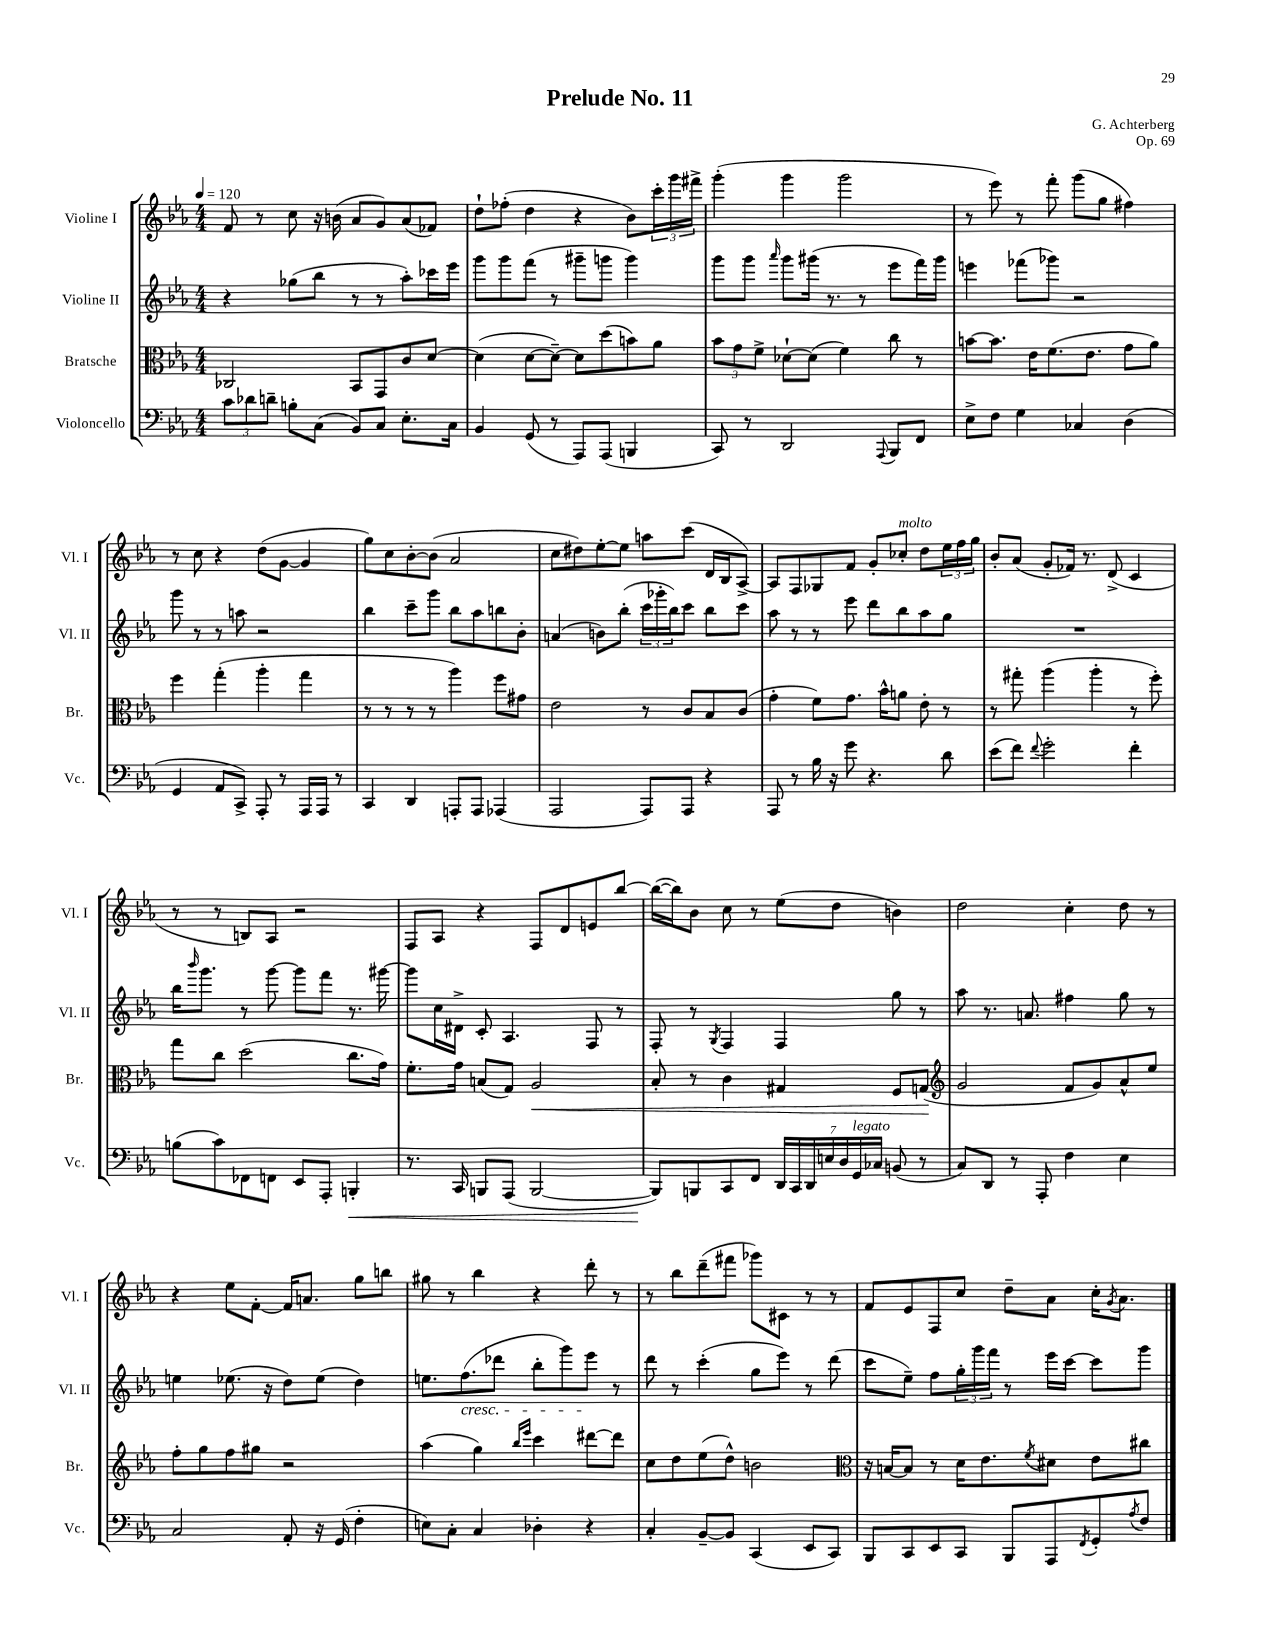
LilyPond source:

\header { title = "Prelude No. 11" composer = "G. Achterberg" opus = "Op. 69" }
<<
\new StaffGroup <<
\new Staff = "s0" \with { instrumentName = "Violine I" shortInstrumentName = "Vl. I" } {
    \clef treble \key ees \major \numericTimeSignature \time 4/4 \tempo 4 = 120
    f'8 r8 c''8 r16 b'16( aes'8 g'8) aes'8( fes'8) |
    d''8-! fes''8-.( d''4 r4 bes'8) \tuplet 3/2 { c'''16-. g'''16 fis'''16-> } |
    g'''4-.( g'''4 g'''2 |
    r8 ees'''8) r8 f'''8-. g'''8( g''8 fis''4) |
    r8 c''8 r4 d''8( g'8~ g'4 |
    g''8) c''8 bes'8~-. bes'8( aes'2 |
    c''8 dis''8) ees''8~-. ees''8 a''8 c'''8( d'16 bes16 aes8~->) |
    aes8 f8 ges8 f'8 g'8-. ces''8-.^\markup { \italic "molto" } d''8 \tuplet 3/2 { ees''16 f''16 g''16 } |
    bes'8-. aes'8( g'8-. fes'16) r8. d'8->( c'4 |
    r8 r8 b8) aes8 r2 |
    f8 aes8 r4 f8 d'8 e'8 bes''8~ |
    bes''16~( bes''16) bes'8 c''8 r8 ees''8( d''8 b'4) |
    d''2 c''4-. d''8 r8 |
    r4 ees''8 f'8~-. f'16 a'8. g''8 b''8 |
    gis''8 r8 bes''4 r4 d'''8-. r8 |
    r8 bes''8 d'''8--( fis'''8 ges'''8) cis'8 r8 r8 |
    f'8 ees'8 f8 c''8 d''8-- aes'8 c''16-. \acciaccatura { g'8 } aes'8. \bar "|." |
}
\new Staff = "s1" \with { instrumentName = "Violine II" shortInstrumentName = "Vl. II" } {
    \clef treble \key ees \major \numericTimeSignature \time 4/4
    r4 ges''8( bes''8 r8 r8 aes''8-.) ces'''16 ees'''16 |
    g'''8 g'''8 f'''8( r8 gis'''8-- g'''8 g'''4) |
    g'''8 g'''8 \grace { aes'''16 } g'''8 gis'''16( r8. r8 ees'''8 f'''16) gis'''16 |
    e'''4 fes'''8( ges'''8) r2 |
    g'''8 r8 r8 a''8 r2 |
    bes''4 c'''8-- g'''8 bes''8 aes''8 b''8 bes'8-. |
    a'4( b'8) bes''8-.( \tuplet 3/2 { c'''16 ges'''16-. bes''16) } c'''8 bes''8 c'''8 |
    aes''8 r8 r8 ees'''8 d'''8 bes''8 aes''8 g''8 |
    R1 |
    bes''16 \grace { bes'''16 } g'''8. r8 g'''8~ g'''8 f'''8 r8. gis'''16~ |
    gis'''8 c''16 dis'16-> c'8-. aes4. f8 r8 |
    f8-. r8 \acciaccatura { g8 } f4 f4 g''8 r8 |
    aes''8 r8. a'8. fis''4 g''8 r8 |
    e''4 ees''8.( r16 d''8) ees''8( d''4) |
    e''8. f''8.\cresc( des'''8 bes''8-. g'''8) ees'''8\! r8 |
    d'''8 r8 c'''4-.( g''8 ees'''8) r8 d'''8( |
    c'''8 ees''8--) f''8 \tuplet 3/2 { g''16-. g'''16 f'''16 } r8 ees'''16 c'''16~ c'''8 g'''8 \bar "|." |
}
\new Staff = "s2" \with { instrumentName = "Bratsche" shortInstrumentName = "Br." } {
    \clef alto \key ees \major \numericTimeSignature \time 4/4
    ces2 bes,8 g,8 c'8 d'8~ |
    d'4( d'8~ d'8~--) d'8 d''8( b'8) aes'8 |
    \tuplet 3/2 { bes'8 g'8 f'8-> } des'8~-! des'8( f'4) c''8 r8 |
    b'8~ b'8. ees'16 f'8.( ees'8. g'8 aes'8) |
    f''4 g''4-.( aes''4-. g''4 |
    r8 r8 r8 r8 aes''4) f''8 gis'8 |
    ees'2 r8 c'8 bes8 c'8( |
    g'4-. f'8) g'8. bes'16-^ a'8 ees'8-. r8 |
    r8 gis''8-. aes''4( aes''4-. r8 f''8-.) |
    g''8 c''8 d''2( c''8. g'16) |
    f'8.-. g'16 b8( g8) aes2\< |
    bes8-. r8 c'4 gis4 f8 g8\!( |
    \clef treble g'2 f'8 g'8) aes'8-^ ees''8 |
    f''8-. g''8 f''8 gis''8 r2 |
    aes''4( g''4) \grace { bes''16 ees'''16 } c'''4 dis'''8~ dis'''8 |
    c''8 d''8 ees''8( d''8-^) b'2 |
    \clef alto r16 b16~ b8 r8 d'16 ees'8. \acciaccatura { f'8 } dis'8 ees'8 cis''8 \bar "|." |
}
\new Staff = "s3" \with { instrumentName = "Violoncello" shortInstrumentName = "Vc." } {
    \clef bass \key ees \major \numericTimeSignature \time 4/4
    \tuplet 3/2 { c'8 des'8 d'8-- } b8-. c8( bes,8) c8 ees8.-. c16 |
    bes,4 g,8( r8 aes,,8) aes,,8( b,,4 |
    c,8) r8 d,2 \appoggiatura { aes,,8 } bes,,8 f,8 |
    ees8-> f8 g4 ces4 d4( |
    g,4 aes,8 c,8->) aes,,8-. r8 aes,,16 aes,,16 r8 |
    c,4 d,4 a,,8-. a,,8 aes,,4( |
    aes,,2 aes,,8) aes,,8 r4 |
    aes,,8 r8 bes16 r16 g'8 r4. d'8 |
    ees'8( f'8) \appoggiatura { f'8 } g'2-. f'4-. |
    b8( c'8) fes,8 f,8 ees,8 aes,,8-. b,,4-.\< |
    r8. c,16 b,,8 aes,,8( b,,2~ |
    b,,8\!) b,,8 c,8 f,8 \tuplet 7/4 { d,16 c,16 d,16 e16 d16 g,16^\markup { \italic "legato" } ces16 } b,8( r8 |
    c8) d,8 r8 aes,,8-. f4 ees4 |
    c2 aes,8-. r16 g,16( f4-. |
    e8) c8-. c4 des4-. r4 |
    c4-. bes,8~-- bes,8 c,4( ees,8 c,8) |
    bes,,8 c,8 ees,8 c,8 bes,,8 aes,,8 \acciaccatura { f,8 } g,8-. \acciaccatura { aes8 } f8 \bar "|." |
}
>>
>>
\layout { \context { \Score \remove "Bar_number_engraver" } }
